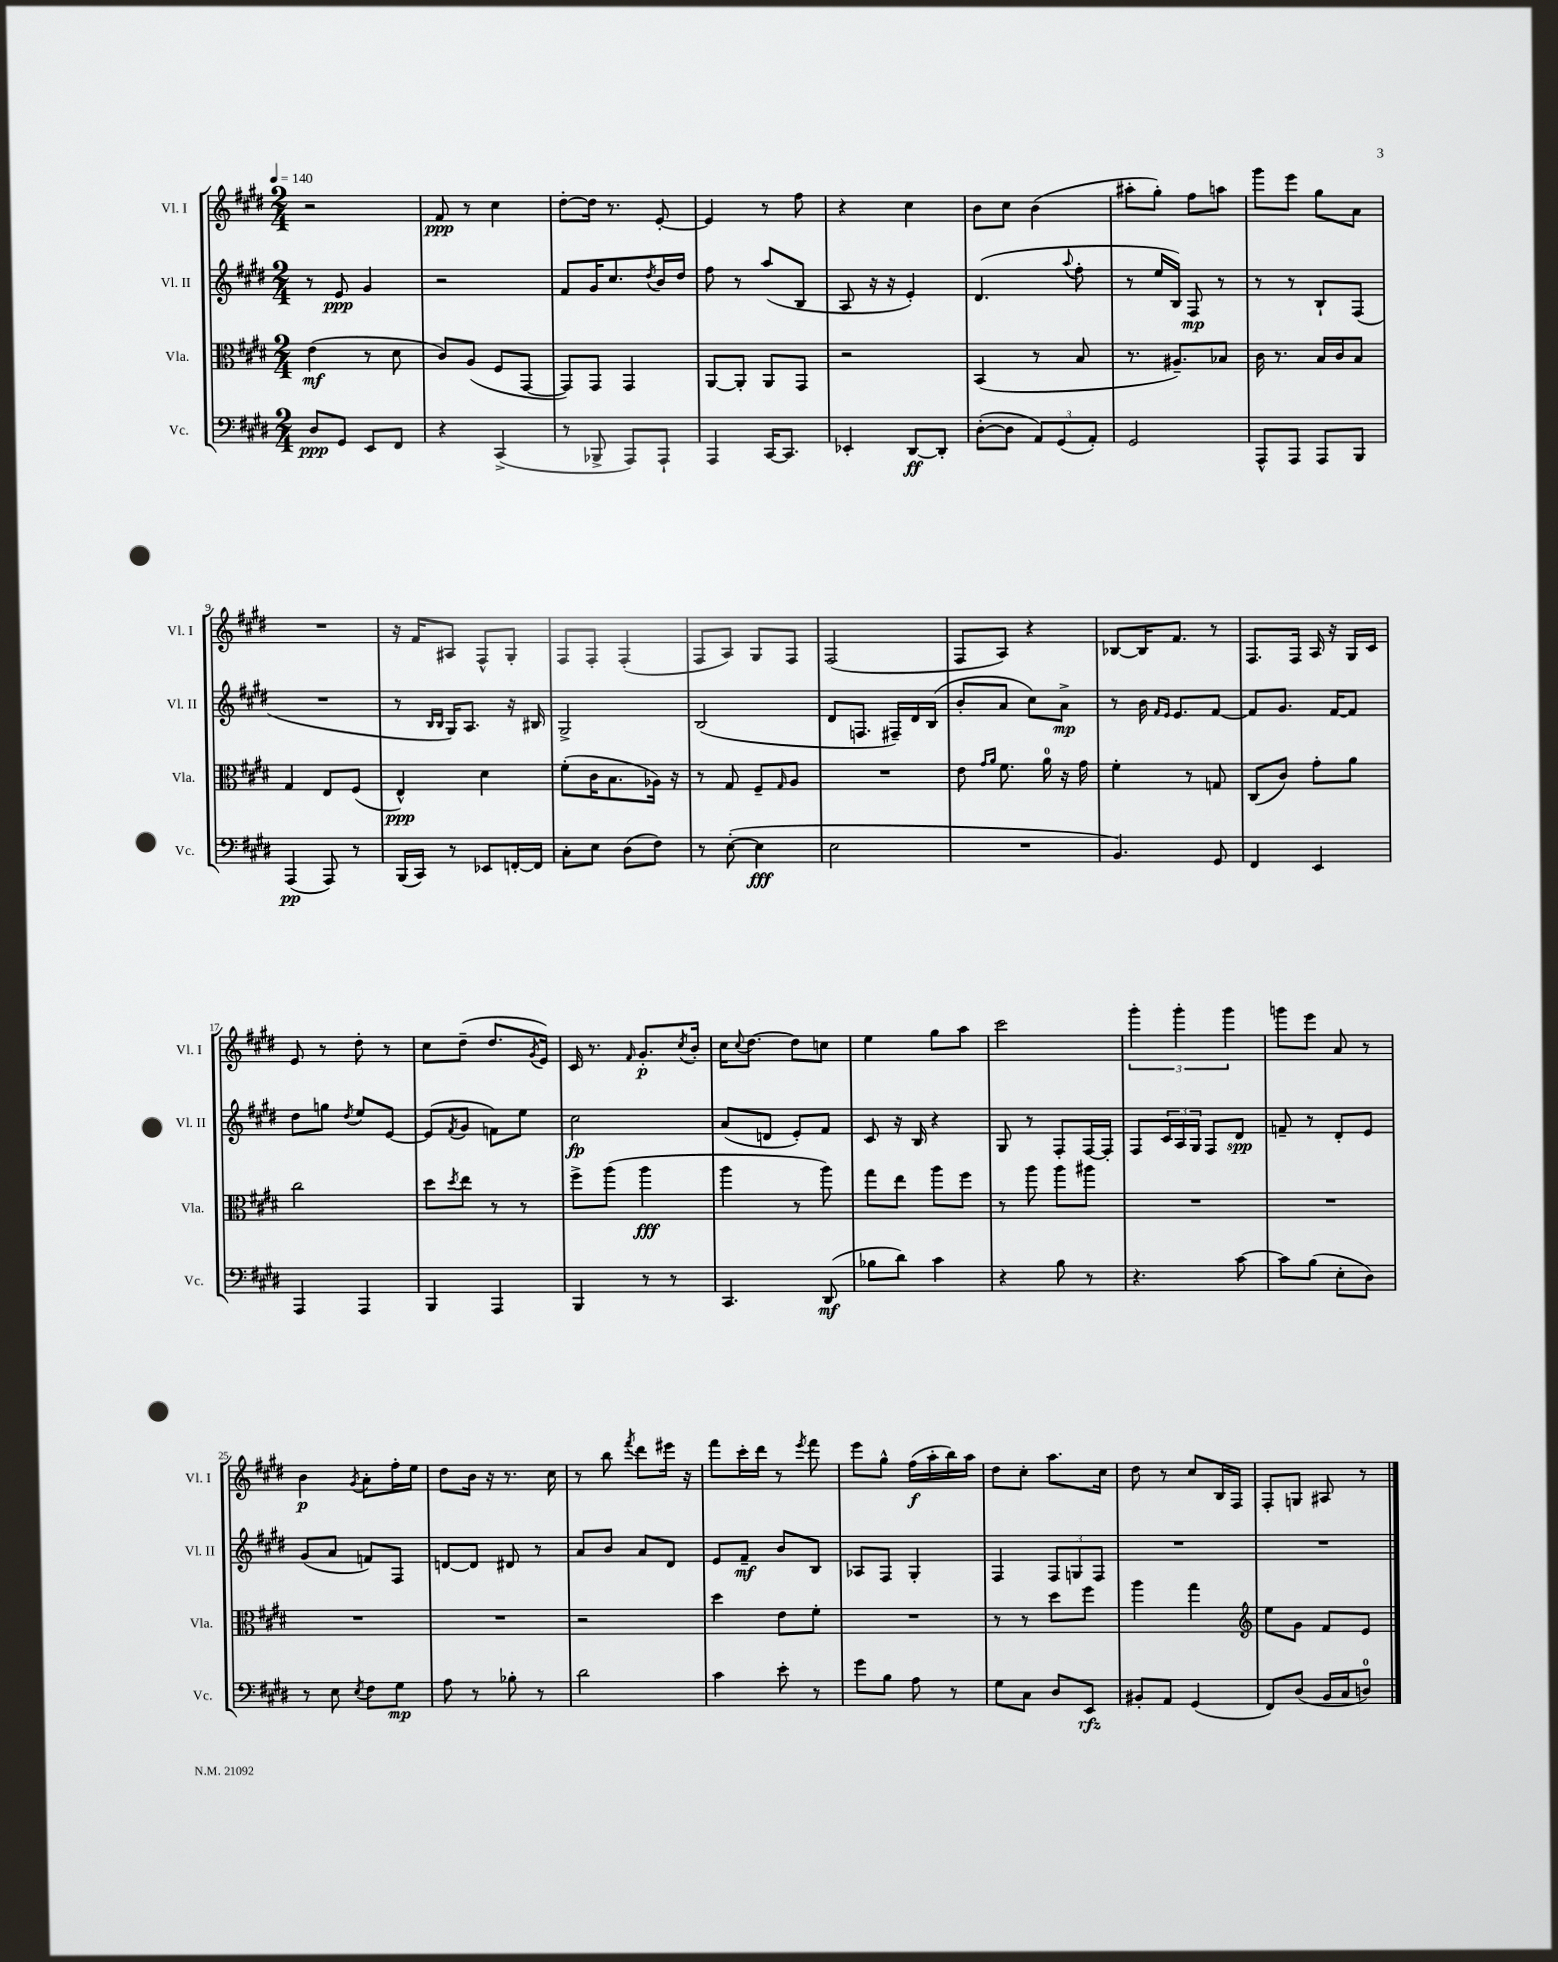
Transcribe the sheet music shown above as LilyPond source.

<<
\new StaffGroup <<
\new Staff = "s0" \with { instrumentName = "Vl. I" shortInstrumentName = "Vl. I" } {
    \clef treble \key e \major \numericTimeSignature \time 2/4 \tempo 4 = 140
    r2 |
    fis'8\ppp r8 cis''4 |
    dis''8~-. dis''16 r8. e'8~-. |
    e'4 r8 fis''8 |
    r4 cis''4 |
    b'8 cis''8 b'4( |
    ais''8-. gis''8-.) fis''8 a''8 |
    gis'''8 e'''8 gis''8 a'8 |
    R2 |
    r16 fis'16 ais8 fis8-^ gis8-. |
    fis8 fis8-. fis4-.( |
    fis8 a8) gis8 fis8 |
    fis2( |
    fis8 a8) r4 |
    bes8~ bes16 fis'8. r8 |
    fis8. fis16 a16 r16 gis16 cis'16 |
    e'8 r8 dis''8-. r8 |
    cis''8 dis''8--( dis''8. \acciaccatura { gis'8 } e'16) |
    cis'16 r8. \grace { fis'16 } gis'8.-.\p \acciaccatura { cis''8 } b'16-. |
    cis''16 \appoggiatura { cis''8 } dis''8.~ dis''8 c''8 |
    e''4 gis''8 a''8 |
    cis'''2 |
    \tuplet 3/2 { gis'''4-. gis'''4-. gis'''4 } |
    g'''8 e'''8 a'8 r8 |
    b'4\p \acciaccatura { gis'8 } a'8-. fis''16-. e''16 |
    dis''8 b'16 r16 r8. cis''16 |
    r8 b''8 \acciaccatura { fis'''8 } dis'''8 eis'''16 r16 |
    fis'''8 cis'''16-. dis'''16 r8 \acciaccatura { e'''8 } fis'''8 |
    e'''8 gis''8-^ fis''16\f( a''16-. b''16) a''16 |
    dis''8 cis''8-. a''8. cis''16 |
    dis''8 r8 cis''8 b16 fis16 |
    fis8-. g8 ais8 r8 \bar "|." |
}
\new Staff = "s1" \with { instrumentName = "Vl. II" shortInstrumentName = "Vl. II" } {
    \clef treble \key e \major \numericTimeSignature \time 2/4
    r8 e'8\ppp gis'4 |
    r2 |
    fis'8 gis'16 cis''8. \acciaccatura { dis''8 } b'16 dis''16 |
    fis''8 r8 a''8( b8 |
    a8 r16 r16 e'4-.) |
    dis'4.( \appoggiatura { a''8 } fis''8-. |
    r8 e''16 b16) fis8\mp r8 |
    r8 r8 b8-! fis8( |
    R2 |
    r8 \grace { b16 b16 } gis16) a8. r16 bis16 |
    gis2-> |
    b2( |
    dis'8 f8. fis16--) dis'16 b16( |
    b'8-. a'8 cis''8) a'8->\mp |
    r8 b'16 \grace { fis'16 e'16 } e'8. fis'8~ |
    fis'8 gis'8. fis'16~ fis'8 |
    dis''8 g''8 \acciaccatura { dis''8 } e''8 e'8~ |
    e'8( \acciaccatura { fis'8 } gis'8 f'8) e''8 |
    cis''2\fp |
    a'8( d'8 e'8-.) fis'8 |
    cis'8 r16 b16 r4 |
    gis8 r8 fis8-. fis16~ fis16-. |
    fis8 \tuplet 3/2 { cis'16 a16 gis16 } fis8 dis'8\spp |
    f'8-- r8 dis'8-. e'8 |
    gis'8( a'8 f'8) fis8 |
    d'8~ d'8 dis'8 r8 |
    a'8 b'8 a'8 dis'8 |
    e'8 fis'8--\mf b'8 b8 |
    aes8 fis8 gis4-. |
    fis4 \tuplet 3/2 { fis8 g8 fis8 } |
    R2 |
    R2 \bar "|." |
}
\new Staff = "s2" \with { instrumentName = "Vla." shortInstrumentName = "Vla." } {
    \clef alto \key e \major \numericTimeSignature \time 2/4
    e'4\mf( r8 dis'8 |
    cis'8) a8( fis8 gis,8~ |
    gis,8) gis,8 gis,4 |
    a,8~ a,8-. a,8 gis,8 |
    r2 |
    b,4( r8 b8 |
    r8. ais8.--) bes8 |
    cis'16 r8. b16 cis'16 b8 |
    gis4 e8 fis8( |
    e4-^\ppp) dis'4 |
    fis'8-.( cis'16 b8. aes16) r16 |
    r8 gis8 fis8-- \grace { gis16 } a8 |
    R2 |
    e'8 \grace { gis'16 a'16 } fis'8. a'16-0 r16 gis'16 |
    fis'4-. r8 g8 |
    cis8( cis'8) gis'8-. a'8 |
    cis''2 |
    dis''8 \acciaccatura { dis''8 } e''8 r8 r8 |
    fis''8-> a''8( a''4\fff |
    a''4 r8 a''8) |
    gis''8 e''8 a''8 fis''8 |
    r8 a''8 a''8 ais''8 |
    R2 |
    R2 |
    R2 |
    R2 |
    r2 |
    dis''4 e'8 fis'8-. |
    R2 |
    r8 r8 dis''8 fis''8 |
    a''4 gis''4 |
    \clef treble e''8 gis'8 fis'8 e'8 \bar "|." |
}
\new Staff = "s3" \with { instrumentName = "Vc." shortInstrumentName = "Vc." } {
    \clef bass \key e \major \numericTimeSignature \time 2/4
    dis8\ppp gis,8 e,8 fis,8 |
    r4 cis,4->( |
    r8 bes,,8-> a,,8) a,,8-! |
    a,,4 cis,16~ cis,8. |
    ees,4-. dis,8~\ff dis,8-. |
    dis8~-.( dis8 \tuplet 3/2 { a,8) gis,8( a,8-.) } |
    gis,2 |
    a,,8-^ a,,8 a,,8 b,,8 |
    a,,4\pp( a,,8) r8 |
    b,,16( cis,16) r8 ees,8 f,16~-. f,16 |
    cis8-. e8 dis8( fis8) |
    r8 e8~-.( e4\fff |
    e2 |
    R2 |
    b,4.) gis,8 |
    fis,4 e,4 |
    a,,4 a,,4 |
    b,,4 a,,4 |
    b,,4 r8 r8 |
    cis,4. dis,8\mf( |
    bes8 dis'8) cis'4 |
    r4 b8 r8 |
    r4. cis'8~ |
    cis'8 b8( e8-. dis8) |
    r8 e8 \acciaccatura { e8 } fis8 gis8\mp |
    a8 r8 bes8-. r8 |
    dis'2 |
    cis'4 e'8-. r8 |
    gis'8 b8 a8 r8 |
    gis8 cis8 dis8 e,8\rfz |
    bis,8-. a,8 gis,4( |
    fis,8) dis8( b,16 cis16 d8-0) \bar "|." |
}
>>
>>
